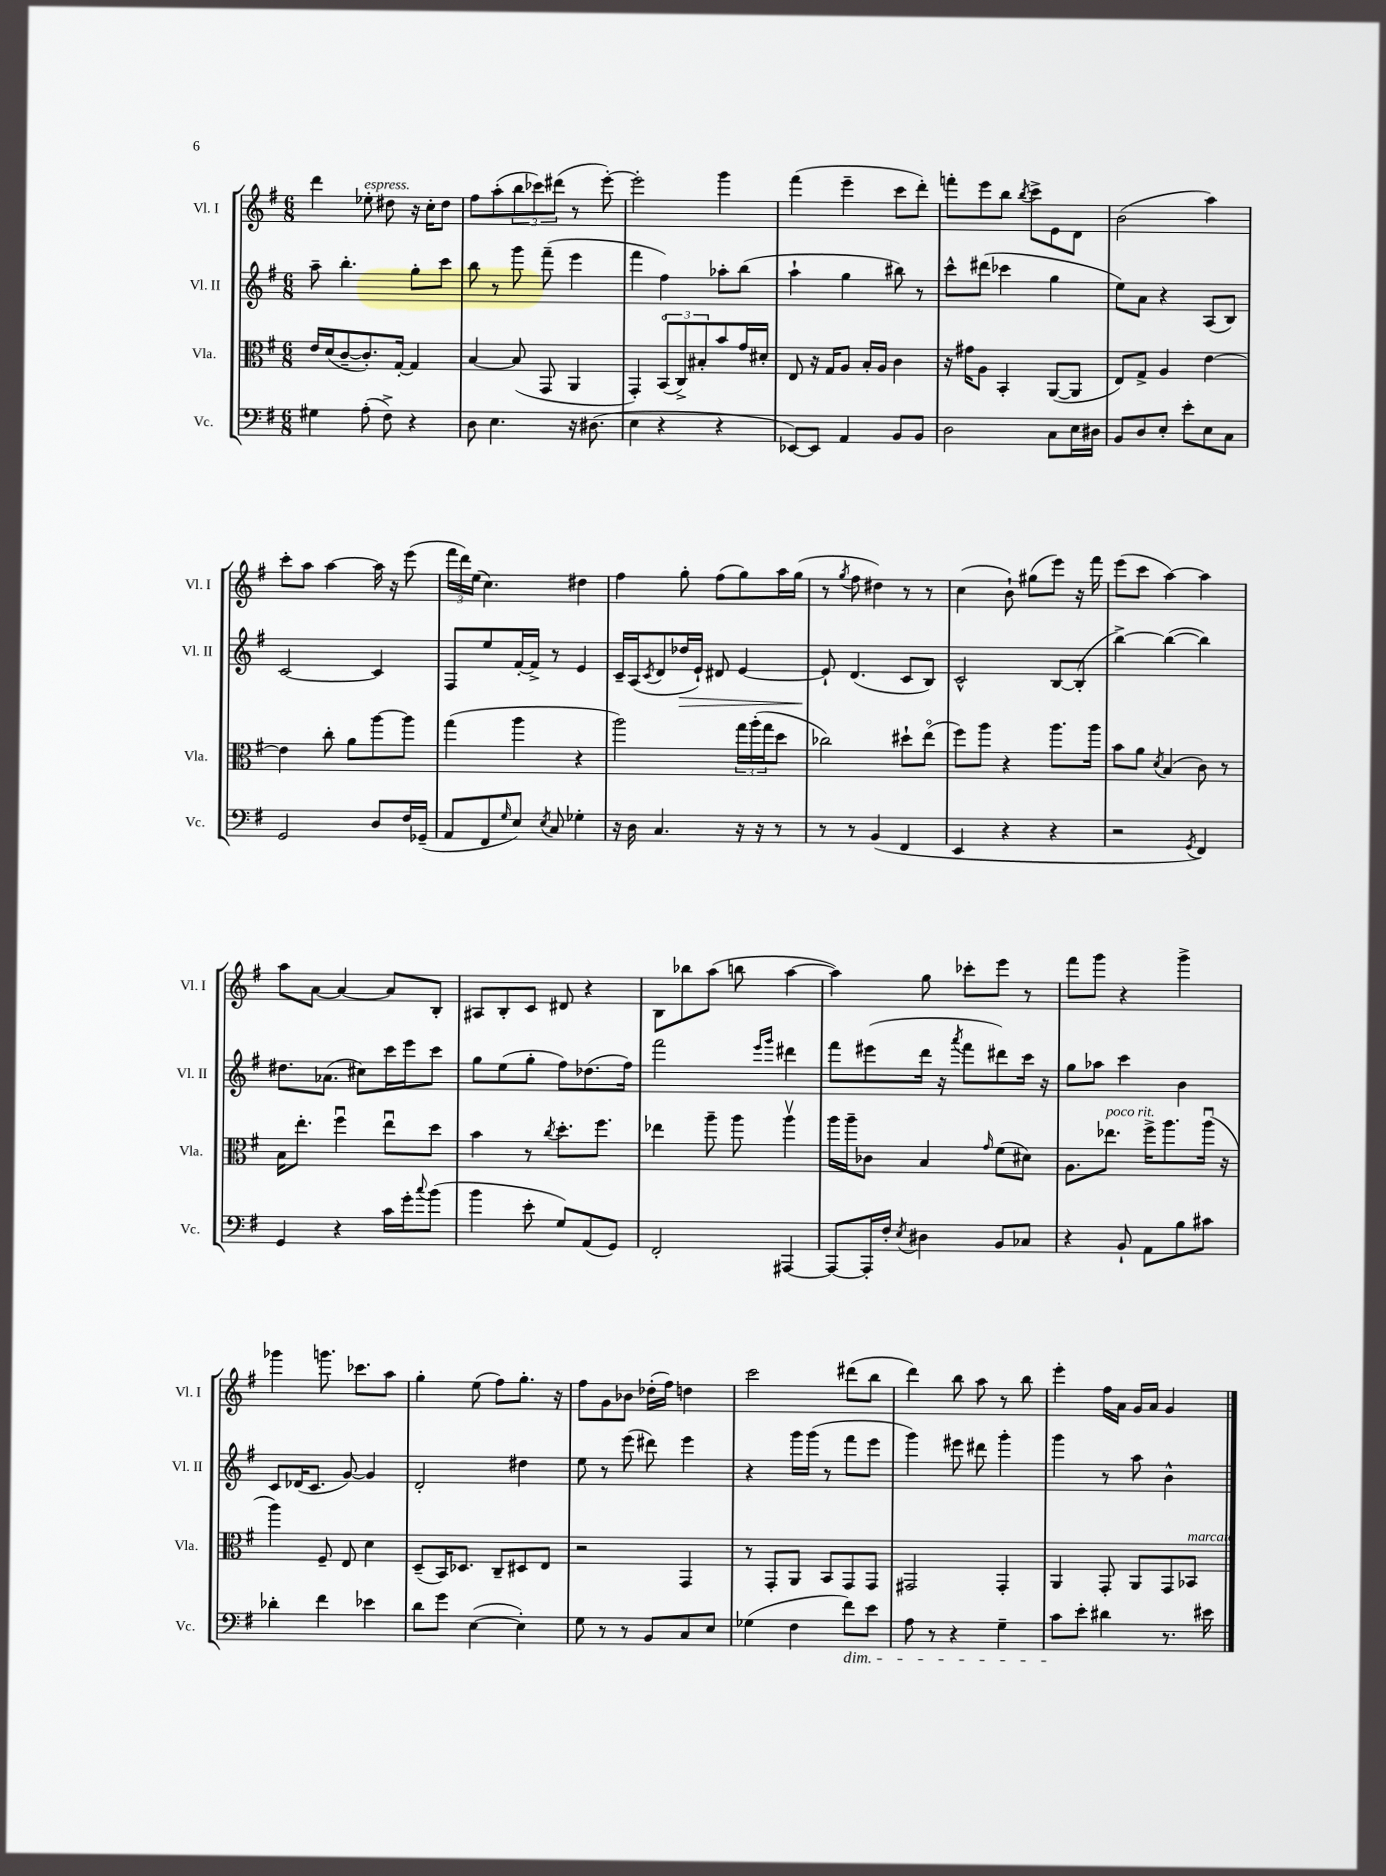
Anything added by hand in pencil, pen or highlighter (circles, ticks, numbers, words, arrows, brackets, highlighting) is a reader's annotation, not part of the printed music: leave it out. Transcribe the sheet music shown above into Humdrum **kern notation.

**kern	**kern	**kern	**dynam	**kern
*part4	*part3	*part2	*part2	*part1
*staff4	*staff3	*staff2	*staff2	*staff1
*I"Vc.	*I"Vla.	*I"Vl. II	*	*I"Vl. I
*I'Vc.	*I'Vla.	*I'Vl. II	*	*I'Vl. I
*clefF4	*clefC3	*clefG2	*	*clefG2
*k[f#]	*k[f#]	*k[f#]	*	*k[f#]
*M6/8	*M6/8	*M6/8	*	*M6/8
=4	=4	=4	=4	=4
4G#X\	16e/LL	8aa~\	.	4ddd\
.	(16d/J	.	.	.
.	[8c~/	4.bb'\	.	.
!	!	!	!	!LO:TX:a:i:t=espress.
(8A'\	8.c'/])	.	.	8ee-X'\
8F#^\)	.	.	.	8dd#X\
.	[16G'/Jk	.	.	.
4r	4G/]	8gg'\L	.	16r
.	.	.	.	16cc'\KL
.	.	8ccc\J	.	8dd#\J
=5	=5	=5	=5	=5
8D\	[4B/	8bb\	.	8ff#\L
4.E\	.	8r	.	(8aa'\
.	(8B/]	8ggg\	.	12bb\
.	.	.	.	12ccc-X\)
.	8GG/	(8fff#~\	.	.
.	.	.	.	(12ddd#X\J
16r	4AA/	4eee\	.	8r
(8.D#X\	.	.	.	.
.	.	.	.	[8eee'\)
=6	=6	=6	=6	=6
4E\	4GG'/)	4fff#\	.	2eee'\]
4r	(12BB/L	4ff#\)	.	.
.	12C^/)	.	.	.
.	12B#X'/	.	.	.
4r	8b/	8aa-X'\L	.	4ggg\
.	16g/L	(8bb\J	.	.
.	16d#X'/JJ	.	.	.
=7	=7	=7	=7	=7
[8EE-X/L)	8E/	4aa`\	.	(4fff#\
8EE-/J]	16r	.	.	.
.	16G/KL	.	.	.
4AA/	8A/J	4gg\	.	4eee~\
.	16B'/LL	.	.	.
.	16A/JJ	.	.	.
8BB/L	4c\	8bb#X\)	.	8ccc\L
8BB/J	.	8r	.	8ddd'\J)
=8	=8	=8	=8	=8
2D\	16r	8ccc^^\L	.	8fffn'\L
.	16g#X\KL	.	.	.
.	8A\J	(8ddd#X\J	.	8eee\
.	4BB'/	4ccc-X\	.	8bb\J
.	.	.	.	8qbb/
.	.	.	.	8ccc^\L
8C\L	([8AA/L	4gg\	.	8e\
16E\L	8AA/J]	.	.	8d\J
16D#X\JJ	.	.	.	.
=9	=9	=9	=9	=9
8BB/L	8E/L)	8ee\L)	.	(2b\
8D/	8G^/J	8a\J	.	.
8E'/J	4A/	4r	.	.
8e'\L	.	.	.	.
8E\	[4e\	(8A/L	.	4aa\)
8C\J	.	8B/J)	.	.
!!LO:LB:g=z
=10	=10	=10	=10	=10
2GG/	4e\]	[2c/	.	8ccc'\L
.	.	.	.	8aa\J
.	8cc'\	.	.	[4aa\
.	8a\L	.	.	.
8D/L	[8aa\	4c/]	.	16aa\]
.	.	.	.	16r
16F#/L	8aa\J]	.	.	(8eee\
(16GG-X~/JJ	.	.	.	.
=11	=11	=11	=11	=11
8AA/L	(4gg\	8F#/L	.	24fff#\LL
.	.	.	.	24ddd\)
.	.	.	.	(24ee\JJ
8FF#/	.	8ee/	.	4.cc\)
16qqG/	.	.	.	.
8E/J)	4aa\	[16f#'/L	.	.
.	.	16f#^/JJ]	.	.
8qE/	.	.	.	.
8C/	.	8r	.	.
4G-X'\	4r	4e/	.	4dd#X\
=12	=12	=12	=12	=12
16r	2aa\)	16c~/LL	.	4ff#\
16D\	.	(16A/J	.	.
.	.	8qc/	.	.
4.C/	.	8d/	.	.
!	!	!	!LO:HP:b	!
.	.	16dd-X/L	>	8gg'\
.	.	16e`/JJ)	.	.
.	.	8d#X/	.	(8ff#\L
16r	24gg\LL	[4e/	.	8gg\)
.	(24aa'\	.	.	.
16r	.	.	.	.
.	24gg\J	.	.	.
8r	8dd\J	.	.	16aa\L
.	.	.	.	(16gg\JJ
=13	=13	=13	=13	=13
8r	2cc-X\)	8e`/]	.	8r
.	.	.	.	8qgg/
8r	.	(4.d/	]	8ff#\
(4BB/	.	.	.	4dd#X\)
4FF#/	8dd#X`\L	8c/L	.	8r
.	(8ee\J	8B/J)	.	8r
=14	=14	=14	=14	=14
4EE/	8ff#\L)	2c^^/	.	(4cc\
.	8aa\J	.	.	.
4r	4r	.	.	8b`\)
.	.	.	.	(8gg#X\L
4r	8.aa\L	[8B/L	.	8eee\J)
.	.	(8B'/J]	.	16r
.	16aa\Jk	.	.	16fff#\
=15	=15	=15	=15	=15
2r	8b\L	[4bb^\)	.	(8eee\L
.	8a\J	.	.	8ccc\J
.	8qd/	.	.	.
.	(4B/	(4bb\_	.	[4aa\)
8qGG/	.	.	.	.
4FF#/)	8c\)	4bb\])	.	4aa\]
.	8r	.	.	.
!!LO:LB:g=z
=16	=16	=16	=16	=16
4GG/	16B\KL	8.dd#X\L	.	8aa\L
.	8.ee'\J	.	.	.
.	.	.	.	[8a\J
.	.	(8.a-X\J	.	.
4r	4ff#u\	.	.	4a/_
.	.	8cc#X\L)	.	.
16c\LL	8eeu\L	16ccc\L	.	8a/L]
16g'\J	.	16eee\J	.	.
8qqcc/	.	.	.	.
(8b\J	8dd\J	8ccc\J	.	8B'/J
=17	=17	=17	=17	=17
4b\	4b\	8gg\L	.	8A#X/L
.	.	(8ee\	.	8B'/
8e'\	8r	8gg'\J	.	8c/J
.	8qcc/	.	.	.
8G/L)	8.dd'\L	8ff#\L)	.	8d#X/
(8AA/	.	(8.dd-X\	.	4r
.	8.ff#\J	.	.	.
8GG/J)	.	.	.	.
.	.	16ff#\Jk)	.	.
=18	=18	=18	=18	=18
2FF#'/	4ee-X\	2fff#\	.	8B\L
.	.	.	.	8bb-X\
.	8aa~\	.	.	(8aa\J
.	8aa\	.	.	8bbn\
.	.	16qqeee/LL	.	.
.	.	16qqggg/JJ	.	.
[4AAA#X/	4aav\	4ddd#X\	.	[4aa\
=19	=19	=19	=19	=19
8AAA#/L_	16aa\LL	8fff#\L	.	4aa\])
.	16aa~\J	.	.	.
16AAA#'/L]	8c-X\J	(8eee#X\	.	.
16F#'/JJ	.	.	.	.
8qE/	.	.	.	.
4D#X\	4B/	16ddd\Jk	.	8gg\
.	.	16r	.	.
.	.	8qaaa/	.	.
.	.	8fff#\L	.	8ccc-X'\L
.	16qqg/	.	.	.
8BB/L	(8f#\L	8ddd#X\)	.	8eee\J
8C-X/J	8d#X\J)	16ccc\Jk	.	8r
.	.	16r	.	.
=20	=20	=20	=20	=20
4r	8.A\L	8gg\L	.	8fff#\L
.	.	8aa-X\J	.	8ggg\J
!	!LO:TX:a:i:t=poco rit.	!	!	!
.	8.ee-X\J	.	.	.
8BB`/	.	4ccc\	.	4r
8AA\L	16ff#^\KL	.	.	.
.	8.aa\	.	.	.
8B\	.	4b\	.	4ggg^\
8c#X\J	(16aau\Jk	.	.	.
.	16r	.	.	.
!!LO:LB:g=z
=21	=21	=21	=21	=21
4d-X'\	4aa\)	8c/L	.	4ggg-X\
.	.	(16d-X/K	.	.
.	.	8.c/J	.	.
4f#\	8F#~/	.	.	8.gggn\
.	8E/	[8g/)	.	.
.	.	.	.	8.ccc-X\L
4e-X\	4d\	4g/]	.	.
.	.	.	.	8aa\J
=22	=22	=22	=22	=22
8d\L	(8D~/L	2d'/	.	4gg'\
8g\J	16BB/K)	.	.	.
.	8.D-X/J	.	.	.
([4E\	.	.	.	(8ee\
.	8C~/L	.	.	8ff#\L)
4E'\])	8D#X/	4dd#X\	.	8.gg'\J
.	8E/J	.	.	.
.	.	.	.	16r
=23	=23	=23	=23	=23
8G\	2r	8ee\	.	8ff#\L
8r	.	8r	.	8g\
8r	.	(8eee\	.	8b-X\J
8BB/L	.	8ddd#X\)	.	(16dd-X'\LL
.	.	.	.	16ff#\JJ)
8C/	4GG/	4eee\	.	4ddn\
8E/J	.	.	.	.
=24	=24	=24	=24	=24
(4G-X\	8r	4r	.	2ccc\
.	8GG'/L	.	.	.
4F#\	8AA/J	16ggg\LL	.	.
.	.	(16ggg\JJ	.	.
.	8BB/L	8r	.	.
!LO:TX:b:i:t=dim.	!	!	!	!
8f#\L)	8GG/	8fff#\L	.	(8ddd#X\L
8e\J	8GG/J	8eee\J	.	8bb\J
=25	=25	=25	=25	=25
8A\	2GG#X/	4ggg\)	.	4ddd\)
8r	.	.	.	.
4r	.	8eee#X\	.	8bb\
.	.	8ddd#X\	.	8aa\
4G~\	4GG#'/	4ggg'\	.	8r
.	.	.	.	8bb\
=26	=26	=26	=26	=26
8c\L	4AA/	4ggg\	.	4eee'\
8e'\J	.	.	.	.
4d#X\	8GG'/	8r	.	16ff#\LL
.	.	.	.	16a\JJ
.	8AA/L	8aa\	.	16g/LL
.	.	.	.	16a/JJ
8.r	8GG/	4b^^\	.	4g/
!	!LO:TX:a:i:t=marcato	!	!	!
.	8BB-X/J	.	.	.
16e#X\	.	.	.	.
==	==	==	==	==
*-	*-	*-	*-	*-
